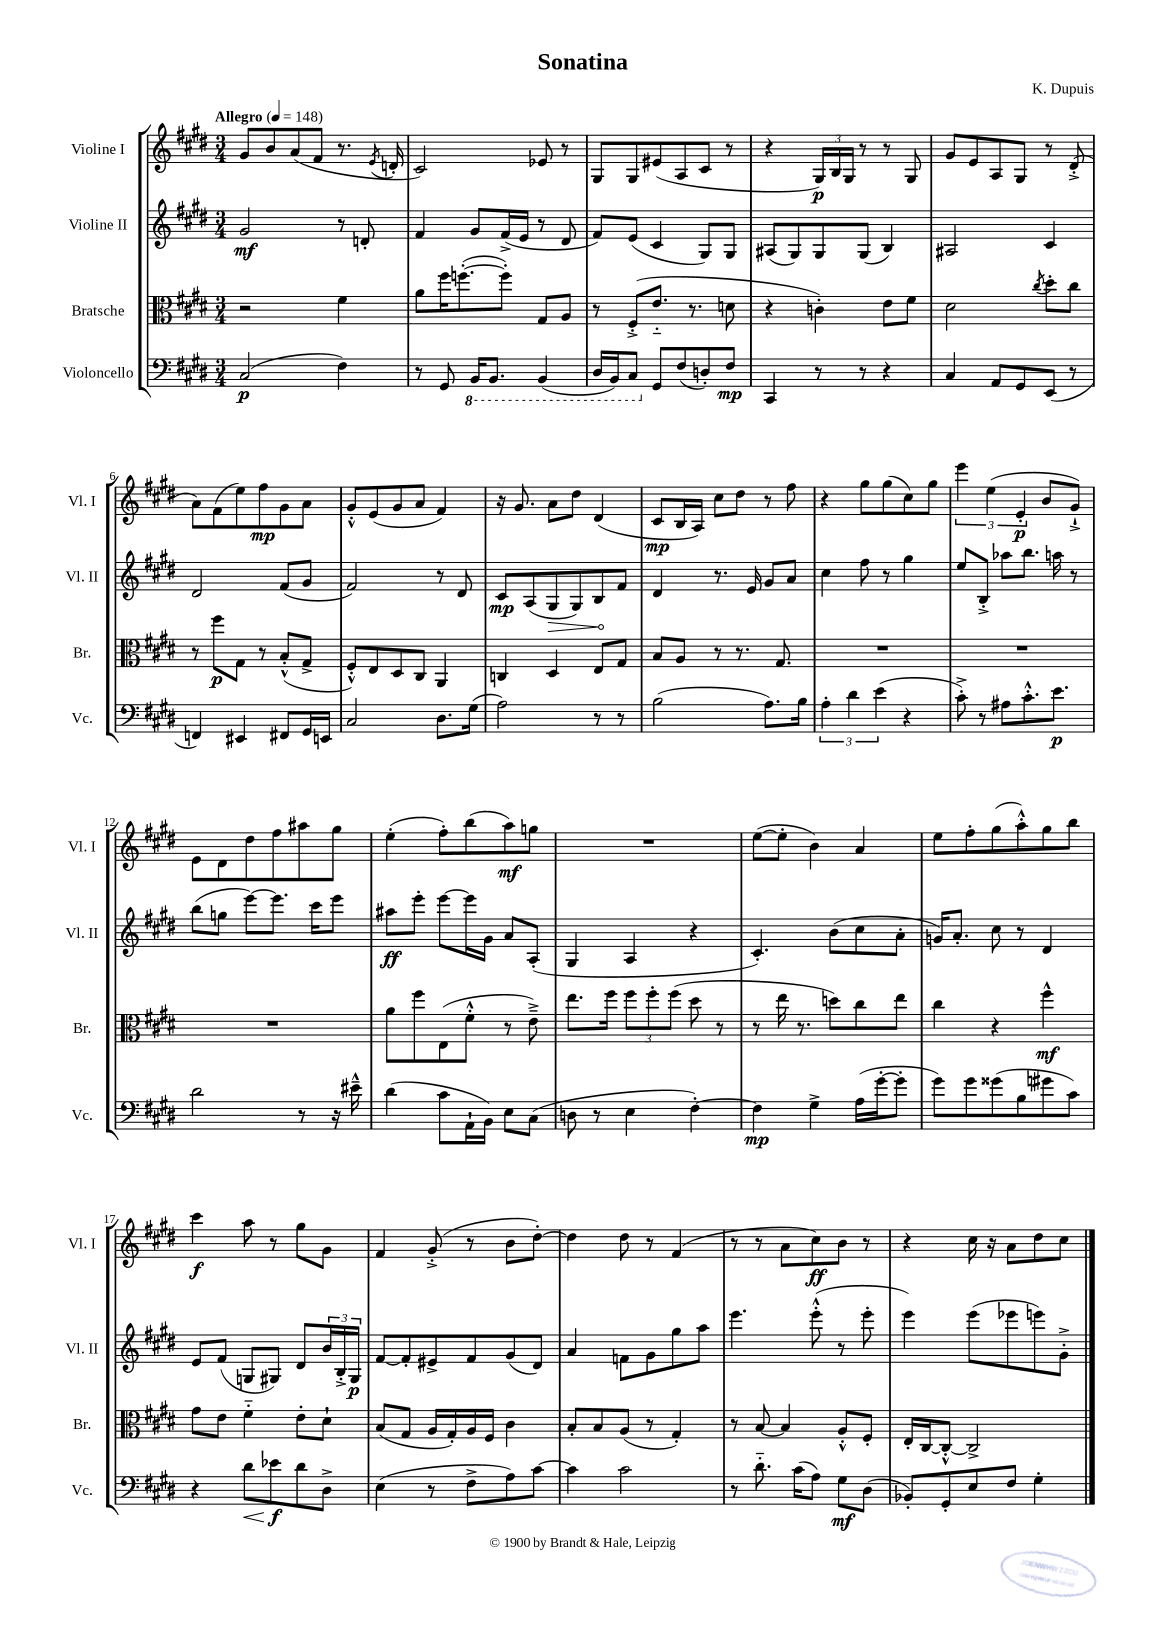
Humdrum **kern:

**kern	**kern	**kern	**kern
*staff4	*staff3	*staff2	*staff1
*clefF4	*clefC3	*clefG2	*clefG2
*k[f#c#g#d#]	*k[f#c#g#d#]	*k[f#c#g#d#]	*k[f#c#g#d#]
*M3/4	*M3/4	*M3/4	*M3/4
*MM148	*MM148	*MM148	*MM148
(2C#/	2r	2g#/	8g#/L
.	.	.	8b/
.	.	.	(8a/
.	.	.	8f#/J
4F#\)	4f#\	8r	8.r
.	.	8d'/	.
.	.	.	8qe/
.	.	.	16d'/
=	=	=	=
8r	8a\L	4f#/	2c#/)
8GG#/	16ff#\K	.	.
.	([8.ff'\	.	.
16BBB/LK	.	8g#/L	.
8.BBB/J	.	.	.
.	8ff'\]J)	(16f#^/L	.
.	.	16e/JJ	.
(4BBB/	8G#/L	8r	8e-/
.	8A/J	8d#/	8r
=	=	=	=
16DD#/LL	8r	8f#/L)	8G#/L
16BBB/J)	.	.	.
8CC#/J	(8F#'^/L	(8e/J	8G#/
8GG#/L	8.e'~/J	4c#/	(8e#/
(8F#/	.	.	8A/
.	8.r	.	.
8D'/)	.	8G#/L)	8c#/J
8F#/J	8d\	8G#/J	8r
=	=	=	=
4CC#/	4r	(8A#/L	4r
.	.	8G#/)	.
8r	4c'\)	8G#/	24G#/LL)
.	.	.	24B/
.	.	.	24G#/JJ
8r	.	(8G#/J	8r
4r	8e\L	4B/)	8r
.	8f#\J	.	8G#/
=	=	=	=
4C#/	2d#\	2A#/	8g#/L
.	.	.	8e/
8AA/L	.	.	8A/
8GG#/	.	.	8G#/J
.	8qcc#/	.	.
(8EE/J	8dd#'\L	4c#/	8r
8r	8cc#\J	.	(8d#'^/
=	=	=	=
4FF/)	8r	2d#/	8a\L)
.	8ff#\L	.	(8f#\
4EE#/	8G#\J	.	8ee\)
.	8r	.	8ff#\
8FF#/L	(8B'^^/L	(8f#/L	8g#\
16GG#/L	8G#^/J	8g#/J	8a\J
16EE/JJ	.	.	.
=	=	=	=
2C#/	8F#'^^/L)	2f#/)	8g#'^^/L
.	8E/	.	(8e/
.	8D#/	.	8g#/
.	8C#/J	.	8a/J
8.D#\L	4AA/	8r	4f#/)
.	.	8d#/	.
(16G#\Jk	.	.	.
=	=	=	=
2A\)	4C/	8c#/L	16r
.	.	.	8.g#/
.	.	(8A/	.
.	4D#/	8G#/	8a\L
.	.	8G#/)	8dd#\J
8r	8E/L	8B/	(4d#/
8r	8G#/J	8f#/J	.
=	=	=	=
(2B\	8B/L	4d#/	8c#/L
.	8A/J	.	16B/L
.	.	.	16A/JJ)
.	8r	8.r	8cc#\L
.	8.r	.	8dd#\J
.	.	16e/	.
8.A\L)	.	8g#/L	8r
.	8.G#/	.	.
.	.	8a/J	8ff#\
16B\Jk	.	.	.
=	=	=	=
6A'\	2.r	4cc#\	4r
6d#\	.	.	.
.	.	8ff#\	8gg#\L
(6e\	.	.	.
.	.	8r	(8gg#\
4r	.	4gg#\	8cc#\)
.	.	.	8gg#\J
=	=	=	=
8c#'^\)	2.r	8ee/L	6eee\
8r	.	8B'^/J	.
.	.	.	(6ee\
8A#\L	.	8aa-\L	.
.	.	.	6e'/
8.c#'^^\	.	8.bb\J	.
.	.	.	8b/L
8.e\J	.	16aa\	.
.	.	8r	8g#`^/J)
=	=	=	=
2d#\	2.r	(8bb\L	8e\L
.	.	8gg\J	8d#\
.	.	[8eee\L)	8dd#\
.	.	8.eee\]J	8ff#\
8r	.	.	8aa#\
.	.	16ccc#\LK	.
16r	.	8eee\J	8gg#\J
16e#~^^\	.	.	.
=	=	=	=
(4d#\	8a\L	8aa#\L	(4ee'\
.	8ff#\	8eee'\J	.
8c#\L	(8E\	[8eee\L	8ff#'\L)
16AA`\L	8f#'^^\J	16eee\]L	(8bb\
16BB\JJ)	.	16g#\JJ	.
8E\L	8r	8a/L	8aa\)
(8C#\J	8e~^\)	(8A'/J	8gg\J
=	=	=	=
8D\	8.ee\L	4G#/	2.r
8r	.	.	.
.	16ff#\Jk	.	.
4E\	12ff#\L	4A/	.
.	12ff#'\	.	.
.	(12ff#\J	.	.
[4F#'\)	8dd#\	4r	.
.	8r	.	.
=	=	=	=
4F#\]	8r	4.c#'/)	([8ee\L
.	16ee\	.	8ee'\]J
.	8.r	.	.
4G#^\	.	.	4b\)
.	8dd\L)	(8b\L	.
(16A\LL	8cc#\	8cc#\	4a/
[16g#'\J	.	.	.
8g#'\]J	8ee\J	8a'\J	.
=	=	=	=
8g#\L)	4cc#\	16g/LK)	8ee\L
.	.	8.a'/J	.
8g#\	.	.	8ff#'\
(8g##\	4r	8cc#\	(8gg#\
8B\	.	8r	8aa'^^\)
8g#\	4ff#^^\	4d#/	8gg#\
8c#\J)	.	.	8bb\J
=	=	=	=
4r	8g#\L	8e/L	4ccc#\
.	8e\J	(8f#/J	.
8d#\L	4f#'~\	8G/L	8aa\
8e-\	.	8G#/J)	8r
8d#\	8e'\L	8d#/L	8gg#\L
8D#^\J	8d#`\J	24b/L	8g#\J
.	.	24B'^/	.
.	.	24G#/JJ	.
=	=	=	=
(4E\	(8B/L	[8f#/L	4f#/
.	8G#/J	8f#'/]	.
8r	16A/LL	8e#^/	(8g#'^/
.	16G#'/)	.	.
8F#^\L	16A/	8f#/	8r
.	16F#/JJ	.	.
8A\)	4c#\	(8g#/	8b\L
[8c#\J	.	8d#/J)	[8dd#'\J)
=	=	=	=
4c#\]	8B'/L	4a/	4dd#\]
.	8B/	.	.
2c#\	(8A/J	8f\L	8dd#\
.	8r	8g#\	8r
.	4G#'/)	8gg#\	(4f#/
.	.	8aa\J	.
=	=	=	=
8r	8r	4.eee\	8r
8.d#'~\	[8B/	.	8r
.	4B/]	.	8a\L
(16c#\LK	.	.	.
8A\J)	.	(8eee'^^\	8cc#\)
8G#\L	8A'^^/L	8r	8b\J
(8D#\J	8F#'/J	8eee'\	8r
=	=	=	=
8BB-'/L)	16E'/LL	4eee\)	4r
.	[16C#/J	.	.
8GG#'/	8C#'^^/_J	.	.
8E/	2C#^/]	(8eee\L	16cc#\
.	.	.	16r
8F#/J	.	8eee-\	8a\L
4G#'\	.	8eee\)	8dd#\
.	.	8g#'^\J	8cc#\J
==	==	==	==
*-	*-	*-	*-
